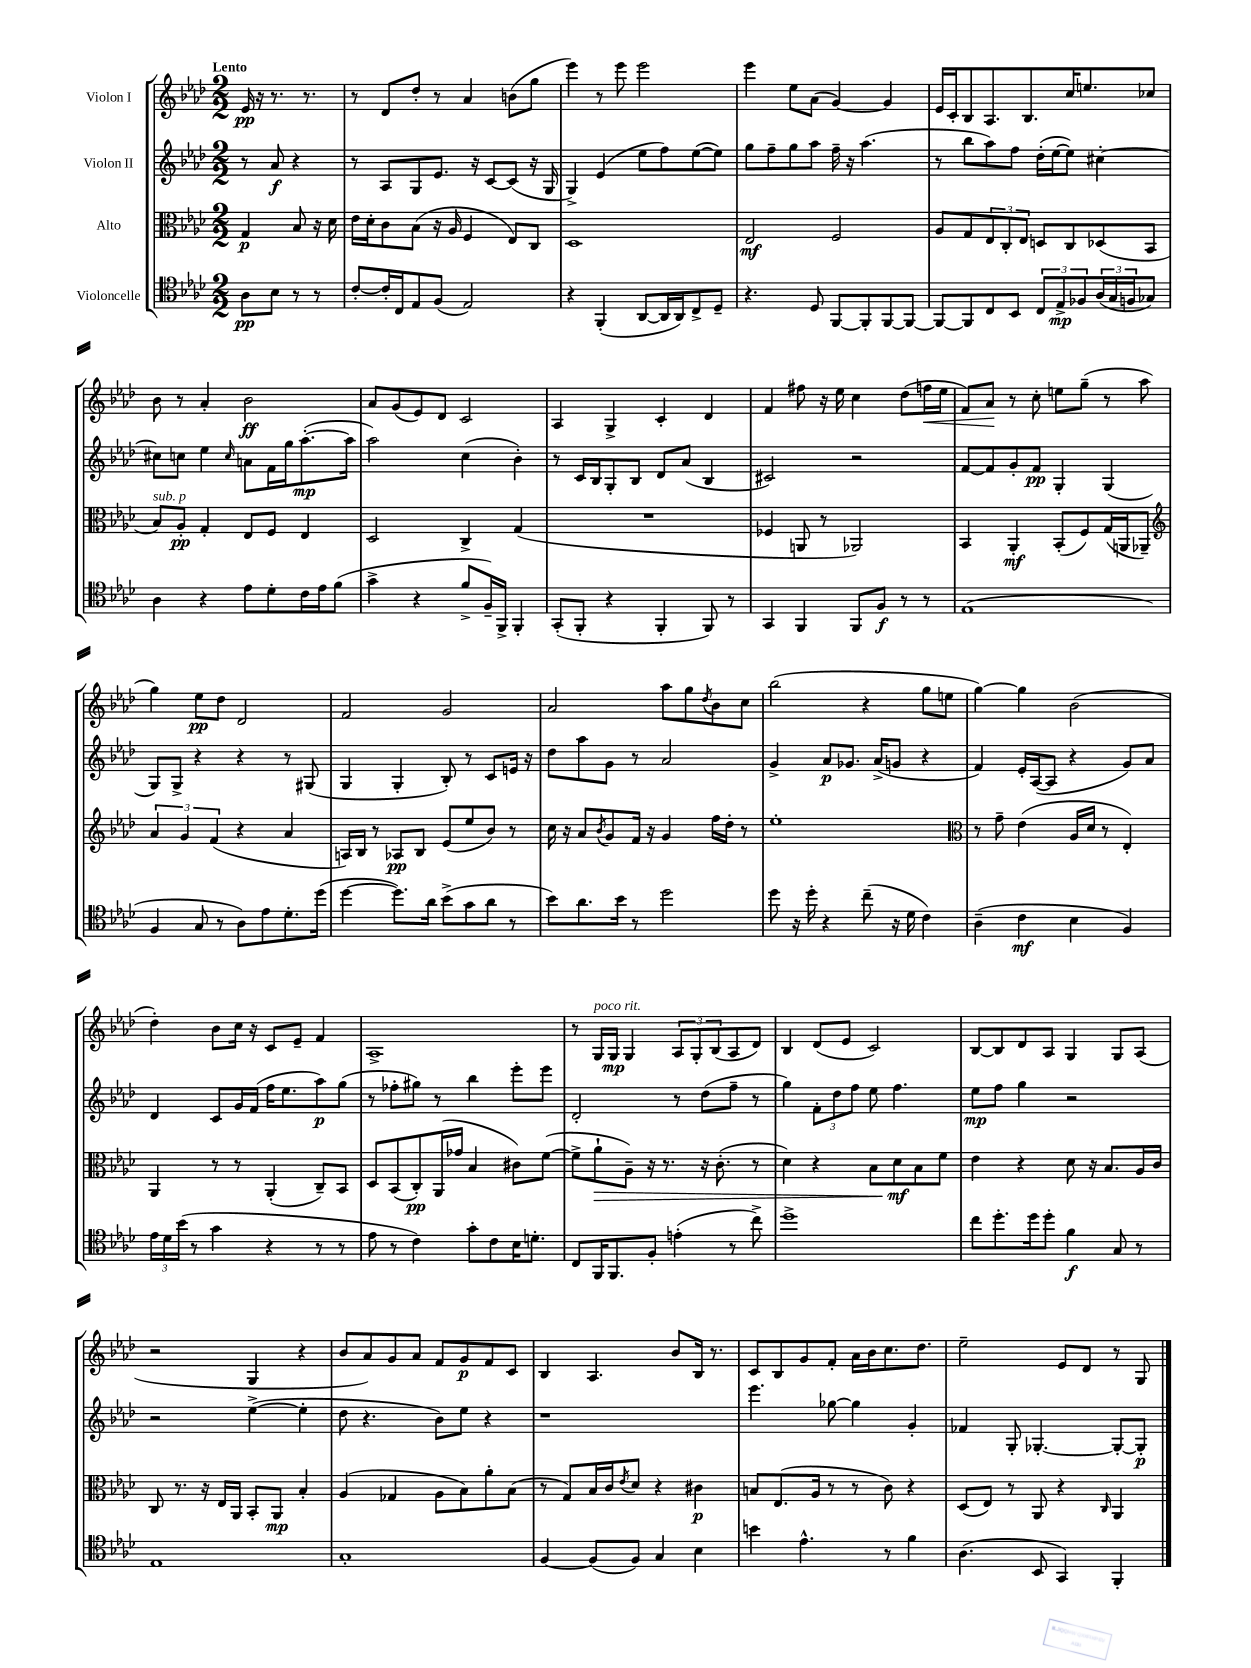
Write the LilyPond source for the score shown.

<<
\new StaffGroup <<
\new Staff = "s0" \with { instrumentName = "Violon I" } {
    \clef treble \key aes \major \numericTimeSignature \time 2/2 \partial 2 \tempo "Lento"
    ees'16\pp r16 r8. r8. |
    r8 des'8 des''8-. r8 aes'4 b'8( g''8 |
    ees'''4) r8 ees'''8 ees'''2 |
    ees'''4 ees''8 aes'8( g'4~) g'4 |
    ees'16 c'16-. bes8 aes8. bes8. c''16 e''8. ces''8 |
    bes'8 r8 aes'4-. bes'2\ff |
    aes'8 g'8( ees'8) des'8 c'2 |
    aes4 g4-> c'4-. des'4 |
    f'4 fis''8 r16 ees''16 c''4 des''8( f''16\< ees''16 |
    f'8) aes'8\! r8 c''8-. e''8 g''8--( r8 aes''8 |
    g''4) ees''8\pp des''8 des'2 |
    f'2 g'2 |
    aes'2 aes''8 g''8 \acciaccatura { des''8 } bes'8 c''8 |
    bes''2( r4 g''8 e''8 |
    g''4~) g''4 bes'2( |
    des''4-.) bes'8 c''16 r16 c'8 ees'8-- f'4 |
    aes1-> |
    r8 g16^\markup { \italic "poco rit." } g16\mp g4 \tuplet 3/2 { aes8 g8-. bes8( } aes8 des'8) |
    bes4 des'8( ees'8 c'2) |
    bes8~ bes8 des'8 aes8 g4 g8 aes8( |
    r2 g4 r4 |
    bes'8 aes'8) g'8 aes'8 f'8 g'8\p f'8 c'8 |
    bes4 aes4. bes'8 bes16 r8. |
    c'8 bes8 g'8 f'8-. aes'16 bes'16 c''8. des''8. |
    ees''2-- ees'8 des'8 r8 g8 \bar "|." |
}
\new Staff = "s1" \with { instrumentName = "Violon II" } {
    \clef treble \key aes \major \numericTimeSignature \time 2/2 \partial 2
    r8 aes'8\f r4 |
    r8 aes8 g8 ees'8. r16 c'8~ c'8( r16 g16 |
    g4->) ees'4( ees''8 f''8) ees''8~( ees''8) |
    g''8 f''8-- g''8 aes''8 f''16-- r16 aes''4.( |
    r8 bes''8 aes''8) f''8 des''16-.( ees''16~ ees''8) cis''4~-. |
    cis''8 c''8 ees''4 \grace { c''16 } a'8 f'16 g''16 aes''8.~-.\mp( aes''16 |
    aes''2) c''4( bes'4-.) |
    r8 c'16 bes16 g8-. bes8 des'8 aes'8( bes4 |
    cis'2) r2 |
    f'8~ f'8 g'8-. f'8\pp g4-. g4( |
    g8) g8-> r4 r4 r8 gis8( |
    g4 g4-. bes8-.) r8 c'8 e'16 r16 |
    des''8 aes''8 g'8 r8 aes'2 |
    g'4-> aes'8\p ges'8. aes'16->( g'8 r4 |
    f'4) ees'16-. aes16~( aes8 r4 g'8) aes'8 |
    des'4 c'8 g'16 f'16( f''16 ees''8. aes''8\p) g''8( |
    r8 fes''8-. gis''8) r8 bes''4 ees'''8-. ees'''8 |
    des'2-. r8 des''8( f''8-- r8 |
    g''4) \tuplet 3/2 { f'8-. des''8 f''8 } ees''8 f''4. |
    ees''8\mp f''8 g''4 r2 |
    r2 ees''4~->( ees''4-. |
    des''8 r4. bes'8) ees''8 r4 |
    r1 |
    ees'''4. ges''8~ ges''4 g'4-. |
    fes'4 g8-. ges4.~-. ges8~-. ges8-.\p \bar "|." |
}
\new Staff = "s2" \with { instrumentName = "Alto" } {
    \clef alto \key aes \major \numericTimeSignature \time 2/2 \partial 2
    g4\p bes8 r16 des'16 |
    ees'16 des'16-. c'8 bes8( r16 aes16 f4 ees8) c8 |
    des1 |
    ees2\mf f2 |
    aes8 g8 \tuplet 3/2 { ees8 c8-. ees8 } d8 c8 des8( bes,8 |
    bes8^\markup { \italic "sub. p" }) aes8-.\pp g4-. ees8 f8 ees4 |
    des2 c4-> g4( |
    R1 |
    fes4 a,8 r8 aes,2) |
    bes,4 aes,4-.\mf bes,8-.( f8) g16( a,16 aes,8--) |
    \clef treble \tuplet 3/2 { aes'4 g'4 f'4( } r4 aes'4 |
    a16) bes16 r8 aes8\pp bes8 ees'8( ees''8 bes'8) r8 |
    c''16 r16 aes'8 \acciaccatura { bes'8 } g'8 f'16 r16 g'4 f''16 des''16-. r8 |
    ees''1-. |
    \clef alto r8 g'8-- ees'4( aes16 des'16 r8 ees4-.) |
    aes,4 r8 r8 aes,4-.( c8--) bes,8 |
    des8 bes,8( c8-.\pp) aes,16( ges'16 bes4 cis'8) f'8~( |
    f'8-> aes'8-!\> aes8--) r16 r8. r16 c'8.-.( r8 |
    des'4) r4 bes8 des'8\mf\! bes8 f'8 |
    ees'4 r4 des'8 r16 bes8. aes16 c'16 |
    c8 r8. r16 ees16 aes,16 bes,8-. aes,8\mp bes4-. |
    aes4( ges4 aes8 bes8) aes'8-. bes8( |
    r8 g8) bes16 c'16 \acciaccatura { ees'8 } des'8 r4 cis'4\p |
    b8 ees8.( aes16 r8 r8 c'8) r4 |
    des8( ees8) r8 aes,8 r4 \grace { c16 } aes,4 \bar "|." |
}
\new Staff = "s3" \with { instrumentName = "Violoncelle" } {
    \clef tenor \key aes \major \numericTimeSignature \time 2/2 \partial 2
    aes8\pp bes8 r8 r8 |
    c'8~-. c'16-. c16 ees8 f8( ees2) |
    r4 f,4-.( aes,8~ aes,16 aes,16) c8-> des8-- |
    r4. des8 f,8~ f,8-. f,8~ f,8~ |
    f,8~ f,8 c8 bes,8 \tuplet 3/2 { c8 ees8->\mp fes8 } \tuplet 3/2 { aes16( g16 f16 } ges8) |
    aes4 r4 ees'8 des'8-. c'16 ees'16 f'8( |
    g'4-> r4 f'8-> f16--) f,16-> f,4-. |
    g,8-.( f,8-. r4 f,4-. f,8) r8 |
    g,4 f,4 f,8 f8\f r8 r8 |
    ees1( |
    f4 g8 r8 aes8) ees'8 des'8.-. des''16( |
    des''4~ des''8.) aes'16 bes'8->( g'8 aes'8 r8 |
    bes'8) aes'8. bes'16 r8 des''2 |
    des''8 r16 des''16-. r4 c''8--( r16 des'16 c'4) |
    aes4--( c'4\mf bes4 f4) |
    \tuplet 3/2 { ees'16 des'16 bes'16( } r8 g'4 r4 r8 r8 |
    ees'8 r8 c'4) g'8-. c'8 bes16 d'8.-. |
    c8 f,16 f,8. f8-. e'4-.( r8 c''8->) |
    des''1-> |
    c''8 des''8.-. des''16 des''8-. f'4\f g8 r8 |
    ees1 |
    g1-. |
    f4~ f8( f8) g4 bes4 |
    b'4 ees'4.-^ r8 f'4 |
    aes4.( bes,8 g,4) f,4-. \bar "|." |
}
>>
>>
\layout { \context { \Score \remove "Bar_number_engraver" } }
